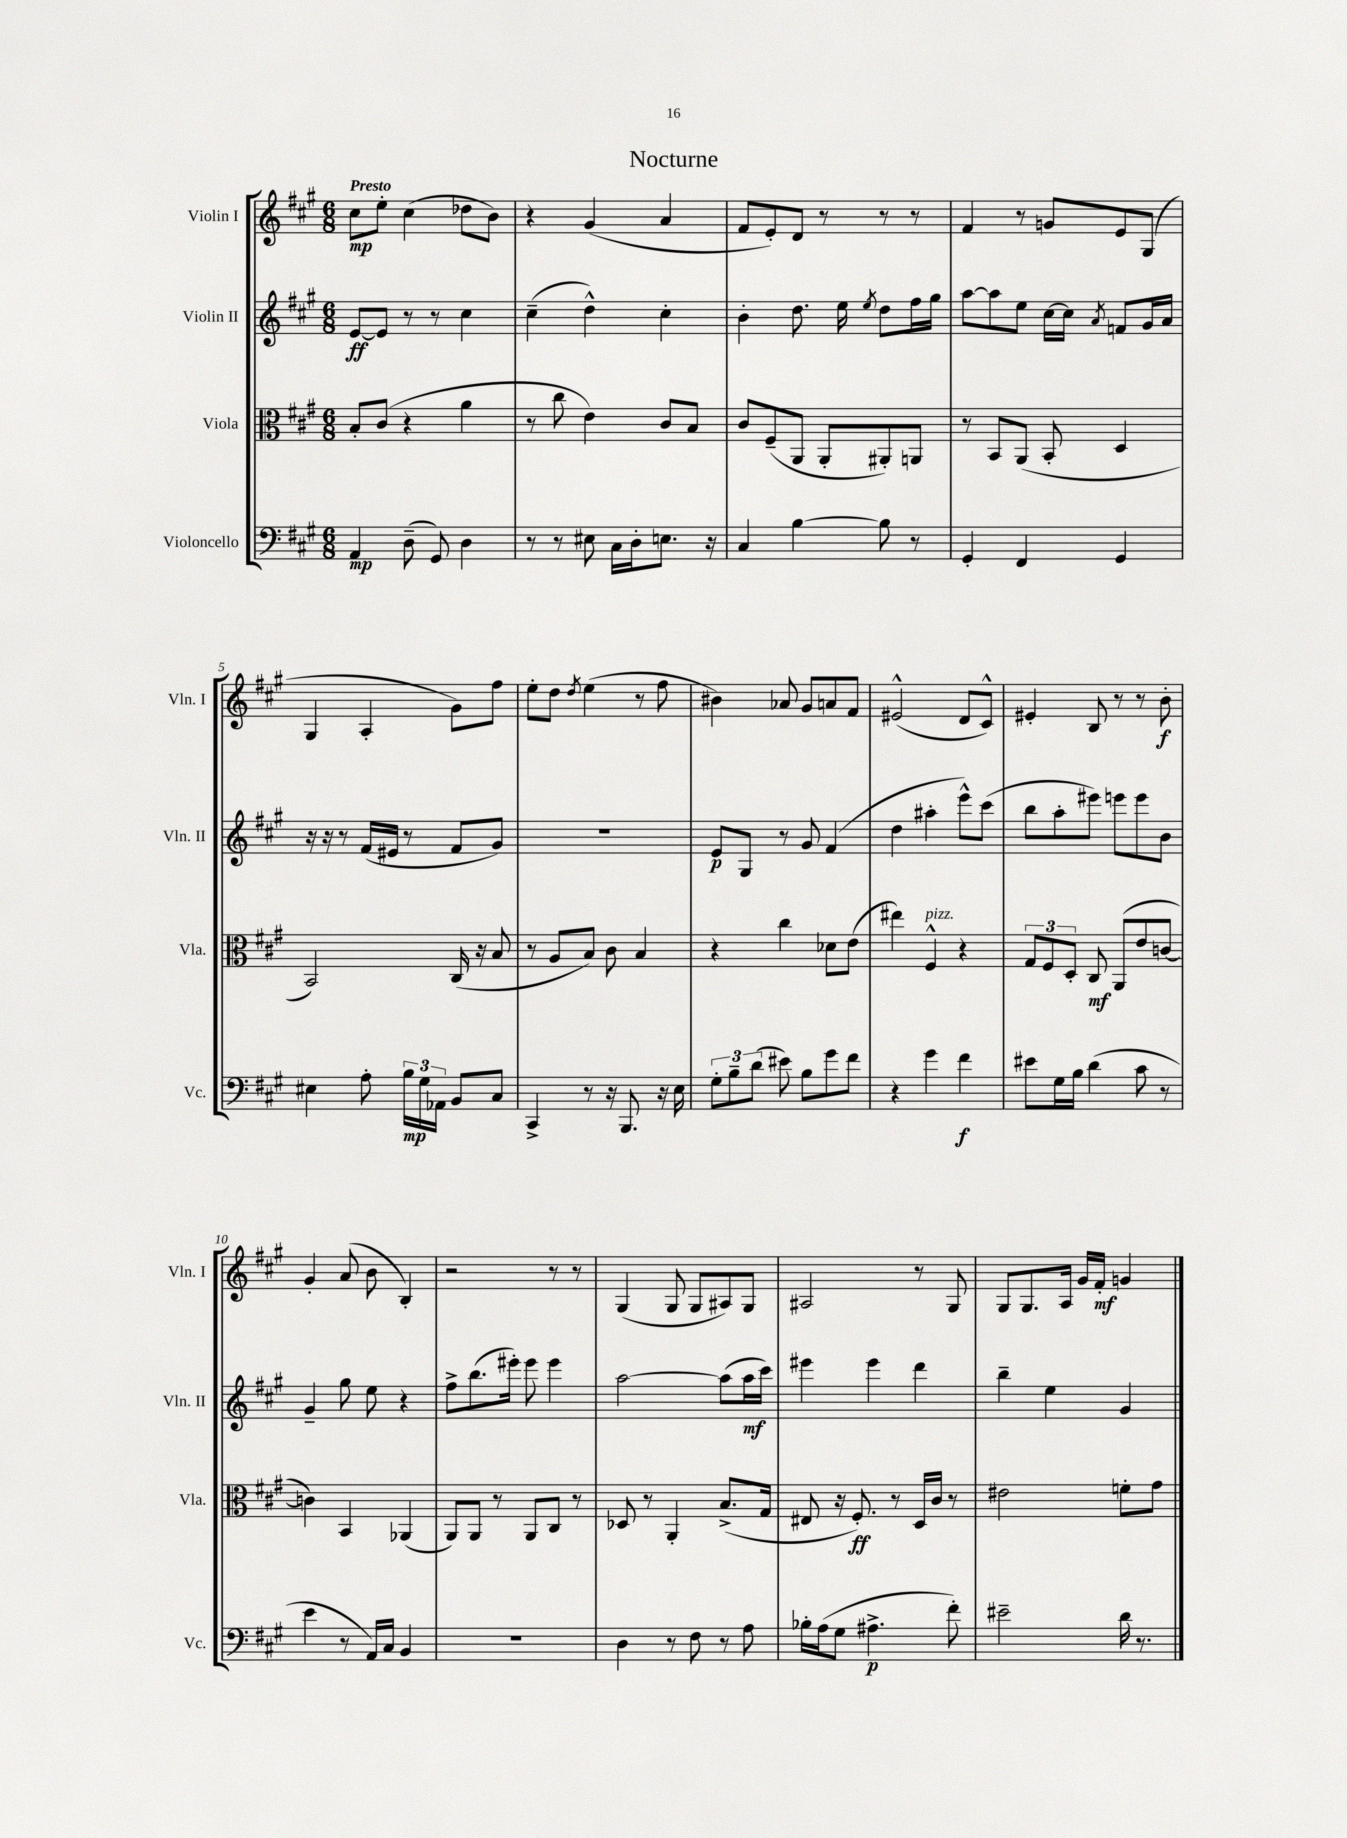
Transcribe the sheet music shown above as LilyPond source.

\header { title = "Nocturne" }
<<
\new StaffGroup <<
\new Staff = "s0" \with { instrumentName = "Violin I" shortInstrumentName = "Vln. I" } {
    \clef treble \key a \major \numericTimeSignature \time 6/8 \tempo "Presto"
    \autoBeamOff cis''8[\mp e''8]-. cis''4( des''8[ b'8]) |
    r4 gis'4( a'4 |
    fis'8[ e'8-.) d'8] r8 r8 r8 |
    fis'4 r8 g'8[ e'8 gis8]( |
    gis4 a4-. gis'8[) fis''8] |
    e''8[-. d''8] \acciaccatura { d''8 } e''4( r8 fis''8 |
    bis'4) aes'8 gis'8[ a'8 fis'8] |
    eis'2-^( d'8[ cis'8]-^) |
    eis'4-. b8 r8 r8 b'8-.\f |
    gis'4-. a'8( b'8 b4-.) |
    r2 r8 r8 |
    gis4( gis8 gis8[ ais8) gis8] |
    ais2 r8 gis8 |
    gis8[ gis8. a16] gis'16[ fis'16]-.\mf g'4 \bar "|." |
}
\new Staff = "s1" \with { instrumentName = "Violin II" shortInstrumentName = "Vln. II" } {
    \clef treble \key a \major \numericTimeSignature \time 6/8
    \autoBeamOff e'8[~\ff e'8] r8 r8 cis''4 |
    cis''4--( d''4-^) cis''4-. |
    b'4-. d''8. e''16 \acciaccatura { e''8 } d''8[ fis''16 gis''16] |
    a''8[~ a''8 e''8] cis''16[~ cis''16] \acciaccatura { a'8 } f'8[ gis'16 a'16] |
    r16 r16 r8 fis'16[( eis'16] r8 fis'8[ gis'8]) |
    R2. |
    e'8[\p gis8] r8 gis'8 fis'4( |
    d''4 ais''4-. e'''8[-^) cis'''8]( |
    b''8[ a''8-. eis'''8]) e'''8[ e'''8 b'8] |
    gis'4-- gis''8 e''8 r4 |
    fis''8[-> b''8.( eis'''16]-.) eis'''8 eis'''4 |
    a''2~ a''8[( a''16\mf cis'''16]) |
    eis'''4 eis'''4 d'''4 |
    b''4-- e''4 gis'4 \bar "|." |
}
\new Staff = "s2" \with { instrumentName = "Viola" shortInstrumentName = "Vla." } {
    \clef alto \key a \major \numericTimeSignature \time 6/8
    \autoBeamOff b8[-. cis'8]( r4 a'4 |
    r8 cis''8 e'4) cis'8[ b8] |
    cis'8[ fis8--( a,8] a,8[-. ais,8-.) a,8] |
    r8 b,8[ a,8]( b,8-. d4 |
    b,2) cis16( r16 b8 |
    r8 a8[ b8]) cis'8 b4 |
    r4 cis''4 des'8[ e'8]( |
    eis''4) fis4-^^\markup { \italic "pizz." } r4 |
    \tuplet 3/2 { gis8[ fis8 d8]-. } cis8\mf a,8[( e'8 c'8]~ |
    c'4) b,4 aes,4( |
    a,8[) a,8] r8 a,8[ cis8] r8 |
    des8 r8 a,4-. b8.[->( gis16] |
    eis8 r16 fis8.-.\ff) r8 d16[ cis'16] r8 |
    eis'2 f'8[-. gis'8] \bar "|." |
}
\new Staff = "s3" \with { instrumentName = "Violoncello" shortInstrumentName = "Vc." } {
    \clef bass \key a \major \numericTimeSignature \time 6/8
    \autoBeamOff a,4\mp d8--( gis,8) d4 |
    r8 r8 eis8 cis16[ d16-. e8.] r16 |
    cis4 b4~ b8 r8 |
    gis,4-. fis,4 gis,4 |
    eis4 a8-. \tuplet 3/2 { b16[\mp gis16 aes,16] } b,8[ cis8] |
    cis,4-> r8 r16 b,,8. r16 e16 |
    \tuplet 3/2 { gis8[-. b8-- d'8]( } eis'8) b8[ gis'8 fis'8] |
    r4 gis'4 fis'4\f |
    eis'8[ gis16 b16] d'4( cis'8 r8 |
    e'4 r8 a,16[) cis16] b,4 |
    r2. |
    d4 r8 fis8 r8 a8 |
    bes16[-. a16( gis8] ais4.->\p fis'8-.) |
    eis'2-- d'16 r8. \bar "|." |
}
>>
>>
